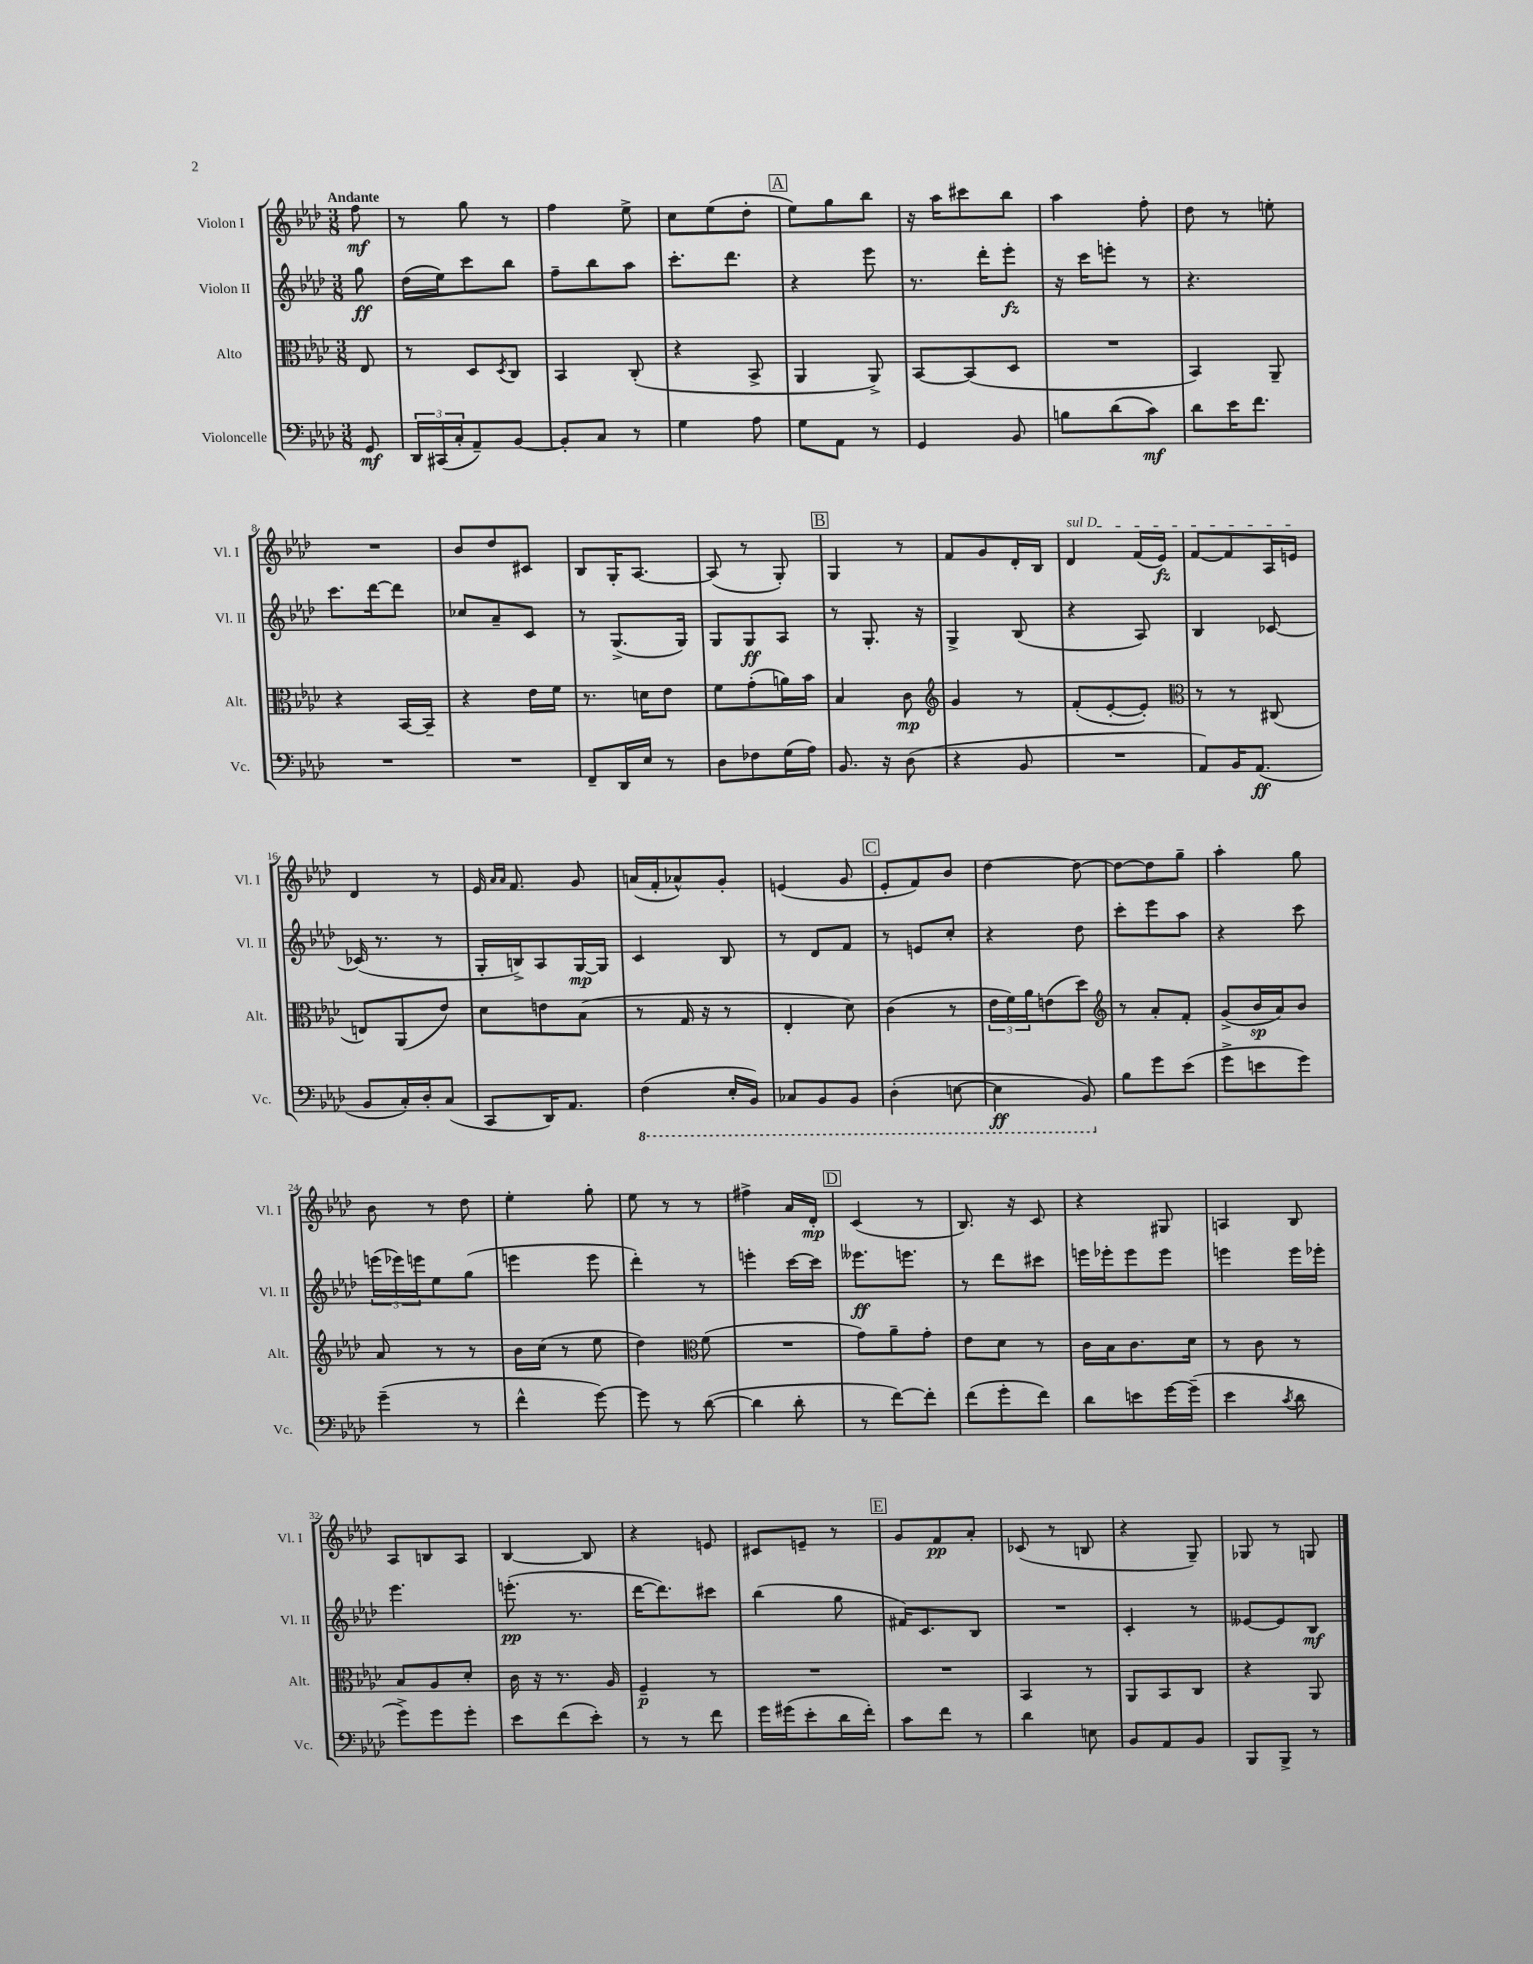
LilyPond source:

<<
\new StaffGroup <<
\new Staff = "s0" \with { instrumentName = "Violon I" shortInstrumentName = "Vl. I" } {
    \clef treble \key aes \major \numericTimeSignature \time 3/8 \partial 8 \tempo "Andante"
    f''8\mf |
    r8 g''8 r8 |
    f''4 ees''8-> |
    c''8 ees''8( des''8-. |
    \mark \markup { \box "A" } ees''8) g''8 bes''8 |
    r16 aes''16 cis'''8 bes''8 |
    aes''4 f''8-. |
    des''8 r8 e''8-. |
    R4. |
    bes'8 des''8 cis'8 |
    bes8 g16-. aes8.~ |
    aes8( r8 g8-.) |
    \mark \markup { \box "B" } g4 r8 |
    f'8 g'8 des'16-. bes16 |
    \once \override TextSpanner.bound-details.left.text = \markup { \italic "sul D" } des'4\startTextSpan f'16( ees'16\fz) |
    f'8~ f'8 aes16 e'16\stopTextSpan |
    des'4 r8 |
    ees'16 \grace { aes'16 aes'16 } f'8. g'8 |
    a'16( f'16-. aes'8-^) g'8-. |
    e'4( g'8 |
    \mark \markup { \box "C" } ees'8-. f'8) bes'8 |
    des''4~ des''8~ |
    des''8~ des''8 g''8-- |
    aes''4-. g''8 |
    bes'8 r8 des''8 |
    ees''4-. g''8-. |
    ees''8 r8 r8 |
    fis''4-> aes'16 des'16-.\mp |
    \mark \markup { \box "D" } c'4( r8 |
    bes8.) r16 c'8 |
    r4 gis8 |
    a4 bes8 |
    aes8 b8 aes8 |
    bes4~ bes8 |
    r4 e'8 |
    cis'8 e'8-- r8 |
    \mark \markup { \box "E" } g'8 f'8\pp aes'8-. |
    ces'8( r8 b8 |
    r4 g8--) |
    ges8 r8 g8 \bar "|." |
}
\new Staff = "s1" \with { instrumentName = "Violon II" shortInstrumentName = "Vl. II" } {
    \clef treble \key aes \major \numericTimeSignature \time 3/8 \partial 8
    g''8\ff |
    des''16( ees''16) c'''8 bes''8 |
    f''8-- bes''8 aes''8 |
    c'''8.-. des'''8. |
    \mark \markup { \box "A" } r4 ees'''8 |
    r8. des'''16-. ees'''8-.\fz |
    r16 c'''16 e'''8-. r8 |
    r4. |
    c'''8. des'''16~ des'''8 |
    ces''8 aes'8-- c'8 |
    r8 g8.->( g16) |
    g8 g8\ff aes8 |
    \mark \markup { \box "B" } r8 g8.-. r16 |
    g4-> bes8( |
    r4 aes8) |
    bes4 ces'8~ |
    ces'16( r8. r8 |
    g16-. b16->) aes8 g16~\mp g16 |
    c'4 bes8 |
    r8 des'8 f'8 |
    \mark \markup { \box "C" } r8 e'8 c''8-. |
    r4 des''8 |
    c'''8-. ees'''8 aes''8 |
    r4 c'''8 |
    \tuplet 3/2 { e'''16( ees'''16) e'''16 } ees''8 g''8( |
    e'''4 e'''8 |
    des'''4-.) r8 |
    e'''4-. c'''16~ c'''16 |
    \mark \markup { \box "D" } eeses'''8.\ff e'''8. |
    r8 des'''8 cis'''8 |
    e'''16 ees'''16-. ees'''8 ees'''8 |
    e'''4 e'''16 ees'''16-. |
    ees'''4. |
    e'''8.-.\pp( r8. |
    des'''16~ des'''8.) cis'''8 |
    bes''4( g''8 |
    \mark \markup { \box "E" } fis'16) c'8. bes8 |
    R4. |
    c'4-. r8 |
    eeses'8~ eeses'8 bes8\mf \bar "|." |
}
\new Staff = "s2" \with { instrumentName = "Alto" shortInstrumentName = "Alt." } {
    \clef alto \key aes \major \numericTimeSignature \time 3/8 \partial 8
    ees8 |
    r8 des8 \acciaccatura { des8 } c8 |
    bes,4 c8-.( |
    r4 bes,8-> |
    \mark \markup { \box "A" } aes,4 aes,8->) |
    bes,8~ bes,8( des8 |
    R4. |
    bes,4) aes,8-- |
    r4 bes,16~ bes,16-- |
    r4 ees'16 f'16 |
    r8. d'16 ees'8 |
    f'8 g'8-.( a'16) bes'16 |
    \mark \markup { \box "B" } bes4 c'8\mp |
    \clef treble g'4 r8 |
    f'8-.( ees'8~-. ees'8-.) |
    \clef alto r8 r8 cis8( |
    e8) aes,8( ees'8) |
    des'8 e'8 bes8( |
    r8 g16 r16 r8 |
    ees4-. des'8) |
    \mark \markup { \box "C" } c'4( r8 |
    \tuplet 3/2 { ees'16 f'16) aes'16 } e'8( des''8) |
    \clef treble r8 aes'8-. f'8-. |
    g'8->( bes'16\sp aes'16) bes'8 |
    aes'8 r8 r8 |
    bes'16 c''16( r8 ees''8 |
    des''4) \clef alto f'8( |
    R4. |
    \mark \markup { \box "D" } g'8) aes'8-- g'8-. |
    ees'8 des'8 r8 |
    c'16 bes16 c'8. des'16 |
    r8 c'8 r8 |
    bes8 aes8 des'8-. |
    c'16 r16 r8. aes16 |
    f4--\p r8 |
    R4. |
    \mark \markup { \box "E" } R4. |
    bes,4 r8 |
    aes,8 bes,8 c8 |
    r4 aes,8 \bar "|." |
}
\new Staff = "s3" \with { instrumentName = "Violoncelle" shortInstrumentName = "Vc." } {
    \clef bass \key aes \major \numericTimeSignature \time 3/8 \partial 8
    g,8\mf |
    \tuplet 3/2 { des,16 cis,16( c16-. } aes,8--) bes,8~ |
    bes,8-. c8 r8 |
    g4 aes8 |
    \mark \markup { \box "A" } g8 aes,8 r8 |
    g,4 bes,8 |
    b8 des'8( c'8\mf) |
    des'8 ees'16 f'8. |
    R4. |
    R4. |
    f,8-- des,16 ees16 r8 |
    des8 fes8 g16( aes16) |
    \mark \markup { \box "B" } bes,8. r16 des8( |
    r4 bes,8 |
    R4. |
    aes,8) bes,16 aes,8.\ff( |
    bes,8 c16-.) des16-. c8( |
    c,8 des,16) aes,8. |
    \ottava #-1 f,4( ees,16-. bes,,16) |
    ces,8 bes,,8 bes,,8 |
    \mark \markup { \box "C" } des,4-.( e,8~ |
    e,4\ff bes,,8) \ottava #0 |
    bes8 g'8 ees'8( |
    g'8-> e'8 g'8) |
    g'4--( r8 |
    f'4-^ g'8~) |
    g'8 r8 des'8~( |
    des'4 des'8-. |
    \mark \markup { \box "D" } r8 f'8~) f'8-. |
    f'8( g'8-. f'8) |
    des'8 e'8 g'16~ g'16--( |
    ees'4 \acciaccatura { c'8 } des'8 |
    g'8->) g'8 g'8-. |
    ees'8 f'8( ees'8-.) |
    r8 r8 f'8 |
    g'16 gis'16( ees'8-. des'16 f'16-.) |
    \mark \markup { \box "E" } c'8 f'8 r8 |
    des'4 e8 |
    bes,8 aes,8 bes,8 |
    bes,,8 bes,,8-> r8 \bar "|." |
}
>>
>>
